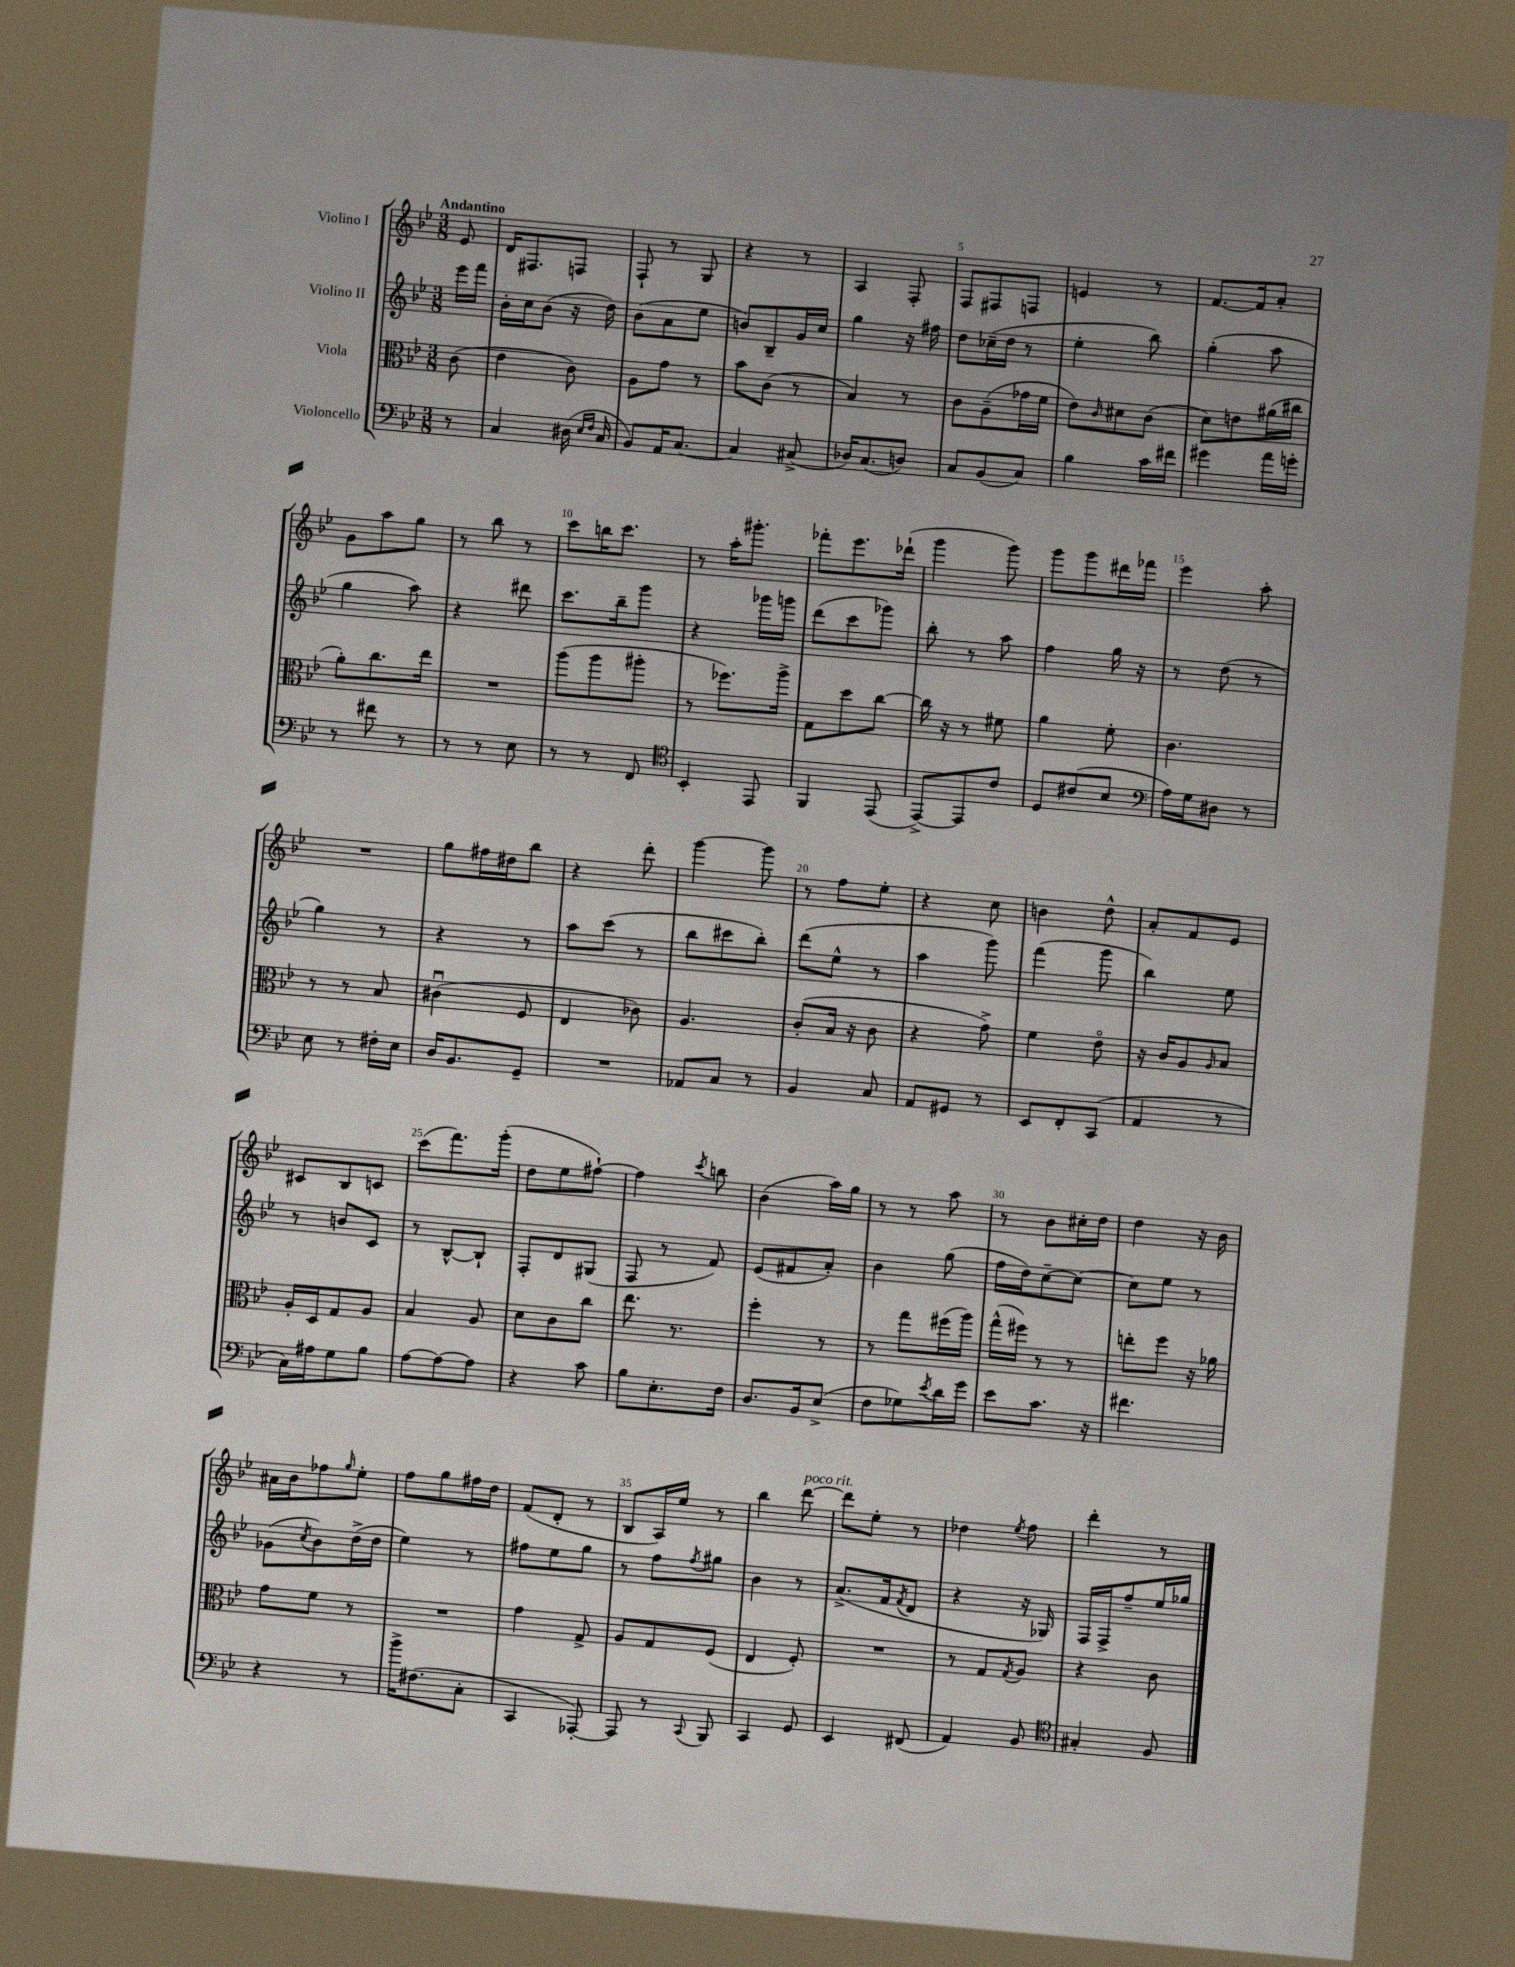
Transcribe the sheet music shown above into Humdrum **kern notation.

**kern	**kern	**kern	**kern
*part4	*part3	*part2	*part1
*staff4	*staff3	*staff2	*staff1
*I"Violoncello	*I"Viola	*I"Violino II	*I"Violino I
*clefF4	*clefC3	*clefG2	*clefG2
*k[b-e-]	*k[b-e-]	*k[b-e-]	*k[b-e-]
*M3/8	*M3/8	*M3/8	*M3/8
=	=	=	=
!	!	!	!LO:TX:a:B:t=Andantino
8r	(8c\	16eee-\LL	8e-/
.	.	16fff\JJ	.
=1	=1	=1	=1
4C/	4e-\	16b-'\LL	16d/KL
.	.	16cc\J	8.F#X/
.	.	(8b-\J	.
(16D#X\	8c\)	16r	8Fn/J
16qqE-/LL	.	.	.
16qqF/JJ	.	.	.
16C/	.	16dd\)	.
=2	=2	=2	=2
8BB-/L)	8A\L	(8b-\L	8F`/
16AA/K	8g\J	8a\	8r
[8.C/J	.	.	.
.	8r	8ee-\J	8G/
=3	=3	=3	=3
4C/]	8b-\L	8bn/L)	4r
.	(8c\J	8B-~/	.
(8C#X^/	8r	16g/L	8r
.	.	16cc/JJ	.
=4	=4	=4	=4
16D-X/KL)	4B-/)	4gg\	4A/
(8.C/	.	.	.
8Dn/J)	8r	16r	8F'/
.	.	16ff#X\	.
=5	=5	=5	=5
8C/L	8c\L	8dd\L	8F/L
(8BB-/	(8A~\	(16cc-X~\L	8F#X/
.	.	16dd\JJ	.
8C/J)	16g-X\L	8r	8Fn/J
.	16f\JJ	.	.
=6	=6	=6	=6
4B-\	8e-\L)	4ee-'\	4en/
.	16qqc/	.	.
.	8d#X\	.	.
16c\LL	(8c\J	8bb-\)	8r
16f#X\JJ	.	.	.
=7	=7	=7	=7
4g#X\	8d\L)	(4gg'\	[8.f/L
.	8en\	.	.
.	.	.	16f/k]
16a\LL	(16a#X\L	8aa\	8a'/J
16gn'\JJ	16cc#X\JJ	.	.
!!LO:LB:g=z
=8	=8	=8	=8
8r	8a'\L)	4gg\	8g\L
8f#X\	8.cc\	.	8aa\
8r	.	8aa\)	8gg\J
.	16ee-\Jk	.	.
=9	=9	=9	=9
8r	4.r	4r	8r
8r	.	.	8bb-\
8E-\	.	8ddd#X\	8r
=10	=10	=10	=10
8r	(8aa\L	8.ccc\L	8ccc\L
8r	8aa\	.	16bbn\K
.	.	16bb-~\k	8.ccc\J
8FF/	8aa#X'\J	8ggg\J	.
=11	=11	=11	=11
*clefC4	*	*	*
4BB-'/	8r	4r	8r
.	8.ff-X\L)	.	16aa'\KL
.	.	.	8.ggg#X'\J
8EE-/	.	16ggg-X\LL	.
.	16aa^\Jk	16gggn\JJ	.
=12	=12	=12	=12
4FF/	8G\L	(8ddd\L	8fff-X'\L
.	8dd\	8ccc\	8.eee-\
(8EE-/	[8cc\J	8ggg-X\J)	.
.	.	.	(16ddd-X`\Jk
=13	=13	=13	=13
[8EE-^/L)	16cc\]	8bb-'\	4ggg\
.	16r	.	.
8EE-/]	8r	8r	.
8c/J	8f#X\	8aa\	8ggg\)
=14	=14	=14	=14
8D/L	4a\	4ff\	8ggg\L
(8c#X/	.	.	8ggg\
8B-/J	8f'\	16gg\	16ddd#X\L
.	.	16r	16fff-X\JJ
=15	=15	=15	=15
*clefF4	*	*	*
16A\LL)	4.c\	8r	4eee-\
16G\J	.	.	.
8D#X\J	.	(8dd\	.
8r	.	8r	8aa'\
!!LO:LB:g=z
=16	=16	=16	=16
8E-\	8r	4gg\)	4.r
8r	8r	.	.
16F#X'\LL	8B-/	8r	.
16E-\JJ	.	.	.
=17	=17	=17	=17
16D/KL	(4c#Xu\	4r	8gg\L
8.BB-/	.	.	.
.	.	.	16ff#X\L
.	.	.	16dd#X\J
8GG~/J	8F/	8r	8bb-\J
=18	=18	=18	=18
4.r	4E-/	8aa\L	4r
.	.	(8ccc\J	.
.	8c-X\)	8r	8ddd'\
=19	=19	=19	=19
8AA-X/L	4.A/	8bb-\L	[4ggg\
8C/J	.	8ccc#X\	.
8r	.	8bb-'\J)	8ggg\]
=20	=20	=20	=20
4BB-/	(8c'/L	(8ddd\L	8r
.	16B-/Jk	8ee-^^\J	8ff\L
.	16r	.	.
8C/	8c\	8r	8ee-'\J
=21	=21	=21	=21
8AA/L	4r	4aa\	4r
8GG#X/J	.	.	.
8r	8g^\)	8ggg\)	8cc\
=22	=22	=22	=22
8EE-/L	4f\	(4fff\	4bn\
8FF'/	.	.	.
(8CC/J	8e-\	8ggg\	8dd^^\
=23	=23	=23	=23
4AA/	16r	4bb-\)	8a'/L
.	16c/KL	.	.
.	8A/	.	8f/
.	16qqA/	.	.
8r	8B-/J	8ee-\	8e-/J
!!LO:LB:g=z
=24	=24	=24	=24
16C\LL)	16A'/LL	8r	8c#X/L
16A#X\J	16D/J	.	.
8G\	8G/	8bn/L	8B-/
8B-\J	8A/J	8c/J	8cn/J
=25	=25	=25	=25
[8A\L	4B-/	8r	(8ccc\L
8A\_	.	[8B-^^/L	8.fff\)
8A\J]	8A/	8B-`/J]	.
.	.	.	(16ggg'\Jk
=26	=26	=26	=26
4r	8d\L	8F'/L	8dd\L
.	8c\	8d/	8ee-\
8c\	8cc\J	(8G#X/J	[8ff#X`\J)
=27	=27	=27	=27
8B-\L	8.ee-\	8F/	4ff#\]
8.E-'\	.	8r	.
.	8.r	.	.
.	.	.	8qccc/
.	.	8f/)	8bbn\
16F\Jk	.	.	.
=28	=28	=28	=28
8.D/L	4ff'\	(8e-/L	(4b-\
.	.	8f#X/	.
16BB-/k	.	.	.
(8E-^/J	8r	8a'/J)	16aa\LL)
.	.	.	16gg\JJ
=29	=29	=29	=29
8F\L	8r	4b-\	8r
8G-X\)	8gg\L	.	8r
8qe-/	.	.	.
16d\L	(16ff#X\L	(8gg\	8aa\
16g\JJ	16aa\JJ)	.	.
=30	=30	=30	=30
8e-\L	(16gg^^\LL	16ff\LL	8r
.	16ff#X\JJ)	16dd\J)	.
8.c\J	8r	[8cc~\	8b-\L
.	8r	8cc\J_	16cc#X'\L
16r	.	.	16dd\JJ
=31	=31	=31	=31
4.f#X\	8een'\L	8cc\L]	4dd\
.	8ff\J	8ee-\J	.
.	16r	8r	16r
.	16a-X\	.	16b-\
!!LO:LB:g=z
=32	=32	=32	=32
4r	8g\L	(8g-X\L	16a#X\LL
.	.	.	16b-\J
.	.	8qcc/	.
.	8f\J	8b-\)	8ff-X\
.	.	.	16qqgg/
8r	8r	(16dd^\L	8ee-'\J
.	.	16dd\JJ	.
=33	=33	=33	=33
16b-^\KL	4.r	4ee-\)	8ff\L
(8.F#X\	.	.	.
.	.	.	8gg\
8C'\J	.	8r	16ff#X\L
.	.	.	16dd\JJ
=34	=34	=34	=34
4CC/	4g\	8ff#X\L	(8f/L
.	.	8ee-\	8d'/J
[8AAA-X'/)	8G^/	8gg\J	8r
=35	=35	=35	=35
8AAA-/]	8A/L	8r	8B-/L
8r	8G/	8ff\L	16A/L)
.	.	.	16ee-/JJ
8qqCC/	.	8qff/	.
8BBB-/	(8F/J	8gg#X\J	8r
=36	=36	=36	=36
4CC/	4E-/	4b-\	4bb-\
!	!	!	!LO:TX:a:i:t=poco rit.
8GG/	8F'/)	8r	[8ddd\
=37	=37	=37	=37
4EE-/	4.r	(8.a^/L	8ddd\L]
.	.	.	8ee-'\J
.	.	16f/k	.
.	.	8qf/	.
(8FF#X/	.	8d/J	8r
=38	=38	=38	=38
4AA/)	8r	4r	4dd-X\
.	8G/L	.	.
.	8qG/	.	8qee-/
8BB-/	8A/J	16r	8ff\
.	.	16G-X/)	.
=39	=39	=39	=39
*clefC4	*	*	*
4G#X'/	4r	16F/LL	4ddd'\
.	.	16F^/J	.
.	.	8ff~/	.
8F/	8c\	16ee-/L	8r
.	.	16gg-X/JJ	.
==	==	==	==
*-	*-	*-	*-
